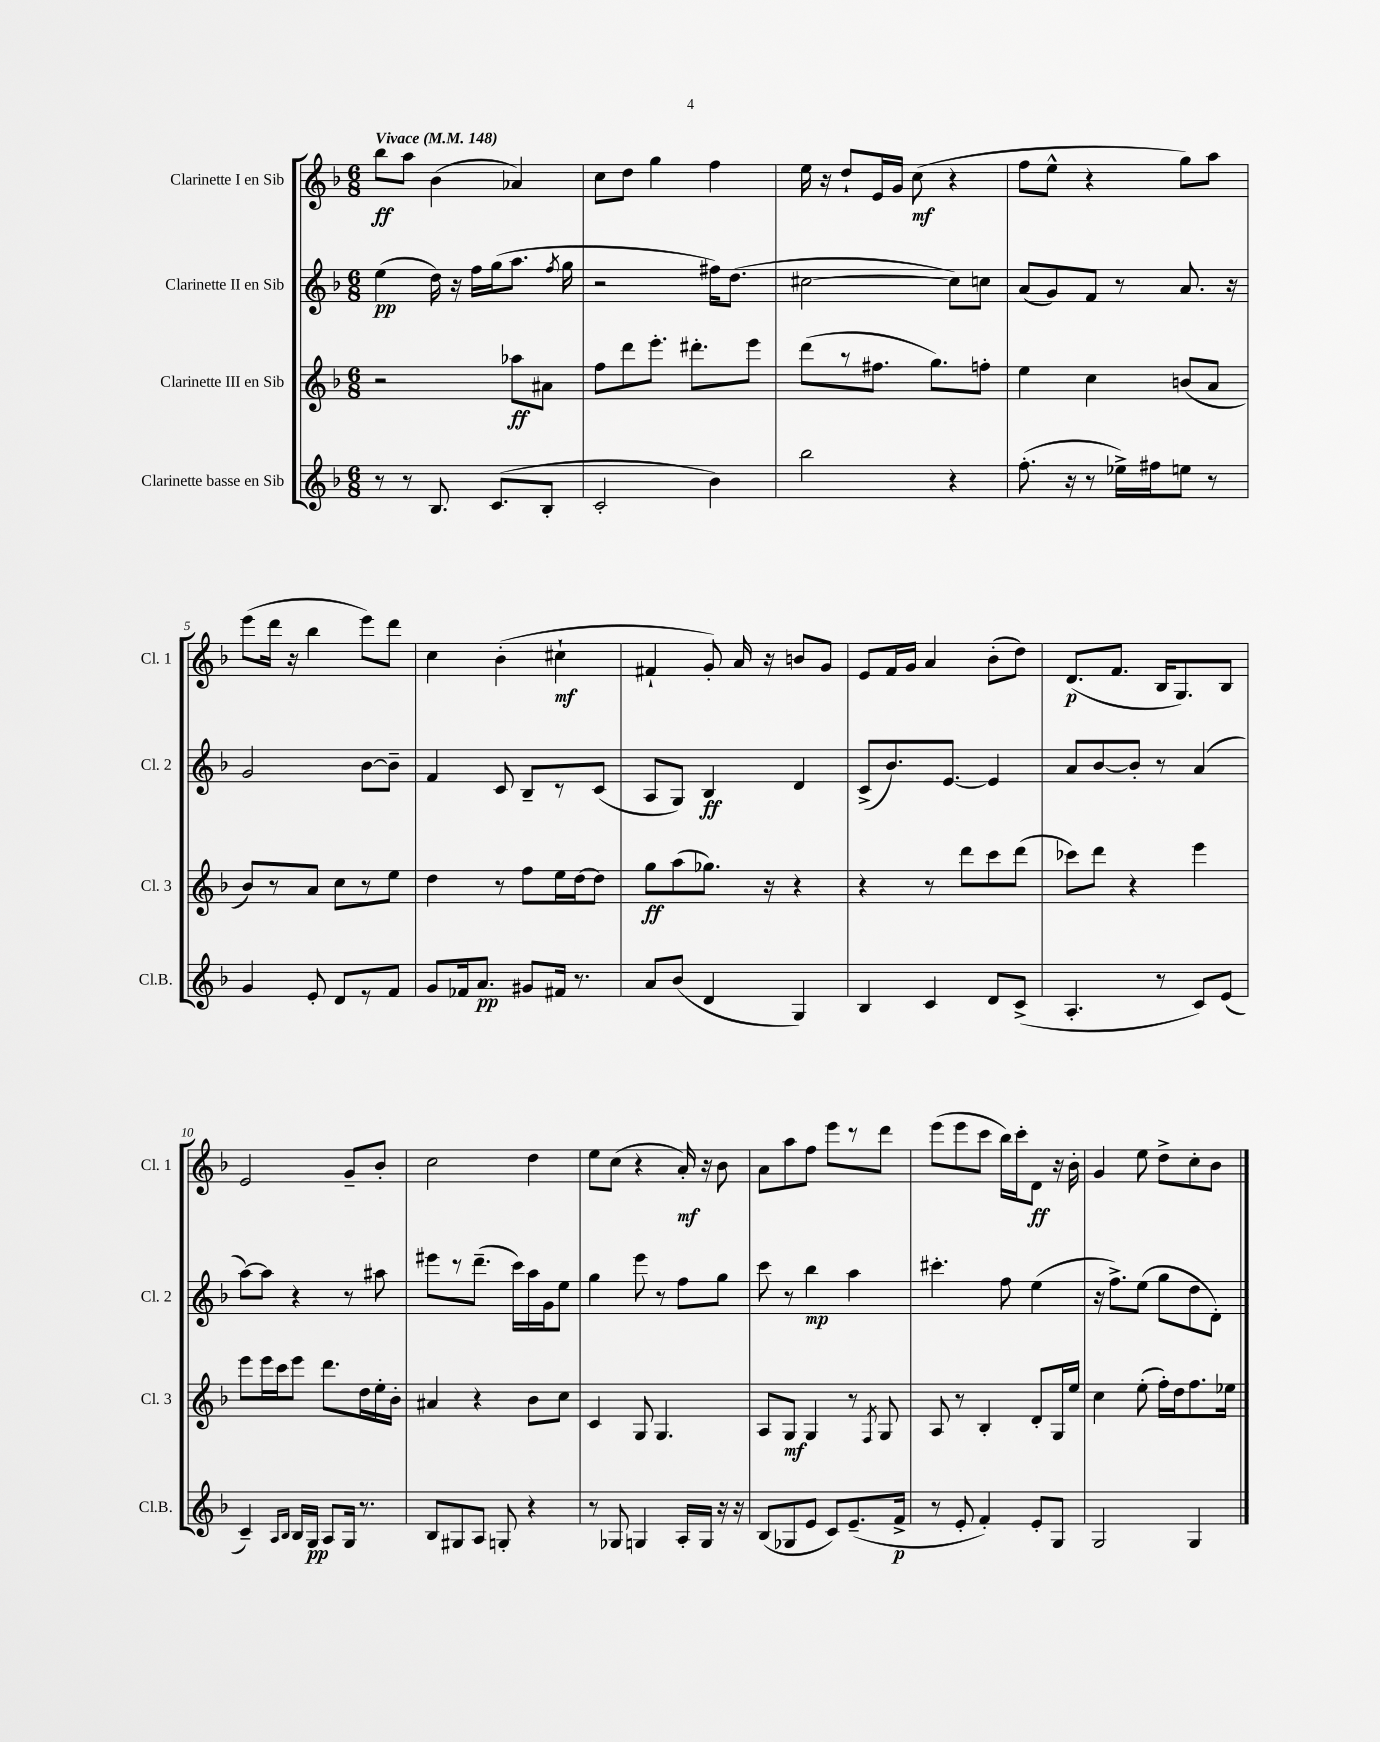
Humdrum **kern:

**kern	**dynam	**kern	**dynam	**kern	**dynam	**kern	**dynam
*part4	*part4	*part3	*part3	*part2	*part2	*part1	*part1
*staff4	*staff4	*staff3	*staff3	*staff2	*staff2	*staff1	*staff1
*I"Clarinette basse en Sib	*	*I"Clarinette III en Sib	*	*I"Clarinette II en Sib	*	*I"Clarinette I en Sib	*
*I'Cl.B.	*	*I'Cl. 3	*	*I'Cl. 2	*	*I'Cl. 1	*
*clefG2	*	*clefG2	*	*clefG2	*	*clefG2	*
*k[b-]	*	*k[b-]	*	*k[b-]	*	*k[b-]	*
*M6/8	*	*M6/8	*	*M6/8	*	*M6/8	*
*MM148	*	*MM148	*	*MM148	*	*MM148	*
=1	=1	=1	=1	=1	=1	=1	=1
!	!	!	!	!	!	!LO:TX:a:B:t=Vivace	!
8r	.	2r	.	(4ee\	pp	8bb-\L	ff
8r	.	.	.	.	.	8aa\J	.
8.B-/	.	.	.	16dd\)	.	(4b-\	.
.	.	.	.	16r	.	.	.
.	.	.	.	16ff\LL	.	.	.
(8.c/L	.	.	.	(16gg\J	.	.	.
.	.	8aa-X\L	ff	8.aa\J	.	4a-X/)	.
8B-'/J	.	8a#X\J	.	.	.	.	.
.	.	.	.	8qff/	.	.	.
.	.	.	.	16gg\	.	.	.
=2	=2	=2	=2	=2	=2	=2	=2
2c'/	.	8ff\L	.	2r	.	8cc\L	.
.	.	8ddd\	.	.	.	8dd\J	.
.	.	8.eee'\J	.	.	.	4gg\	.
.	.	8.ddd#X'\L	.	.	.	.	.
4b-\)	.	.	.	16ff#X\KL)	.	4ff\	.
.	.	.	.	(8.dd\J	.	.	.
.	.	8eee\J	.	.	.	.	.
=3	=3	=3	=3	=3	=3	=3	=3
2bb-\	.	(8ddd\L	.	[2cc#X\	.	16ee\	.
.	.	.	.	.	.	16r	.
.	.	8r	.	.	.	8dd`/L	.
.	.	8.ff#X\J	.	.	.	16e/L	.
.	.	.	.	.	.	16g/JJ	.
.	.	.	.	.	.	(8cc\	mf
.	.	8.gg\L)	.	.	.	.	.
4r	.	.	.	8cc#\L])	.	4r	.
.	.	8ffn'\J	.	8ccn\J	.	.	.
=4	=4	=4	=4	=4	=4	=4	=4
(8.ff'\	.	4ee\	.	(8a/L	.	8ff\L	.
.	.	.	.	8g/)	.	8ee^^\J	.
16r	.	.	.	.	.	.	.
8r	.	4cc\	.	8f/J	.	4r	.
16ee-X^\LL)	.	.	.	8r	.	.	.
16ff#X\J	.	.	.	.	.	.	.
8een\J	.	(8bn/L	.	8.a/	.	8gg\L)	.
8r	.	8a/J	.	.	.	8aa\J	.
.	.	.	.	16r	.	.	.
!!LO:LB:g=z
=5	=5	=5	=5	=5	=5	=5	=5
4g/	.	8b-/L)	.	2g/	.	(8eee\L	.
.	.	8r	.	.	.	16ddd\Jk	.
.	.	.	.	.	.	16r	.
8e'/	.	8a/J	.	.	.	4bb-\	.
8d/L	.	8cc\L	.	.	.	.	.
8r	.	8r	.	[8b-\L	.	8eee\L)	.
8f/J	.	8ee\J	.	8b-~\J]	.	8ddd\J	.
=6	=6	=6	=6	=6	=6	=6	=6
8g/L	.	4dd\	.	4f/	.	4cc\	.
16f-X/k	.	.	.	.	.	.	.
8.a/J	pp	.	.	.	.	.	.
.	.	8r	.	8c/	.	(4b-'\	.
8g#X/L	.	8ff\L	.	8B-~/L	.	.	.
16f#X/Jk	.	16ee\L	.	8r	.	4cc#X`\	mf
8.r	.	[16dd\J	.	.	.	.	.
.	.	8dd\J]	.	(8c/J	.	.	.
=7	=7	=7	=7	=7	=7	=7	=7
8a/L	.	8gg\L	ff	8A/L	.	4f#X`/	.
(8b-/J	.	(8aa\	.	8G/J)	.	.	.
4d/	.	8.gg-X\J)	.	4B-/	ff	8g'/)	.
.	.	.	.	.	.	16a/	.
.	.	16r	.	.	.	16r	.
4G/)	.	4r	.	4d/	.	8bn/L	.
.	.	.	.	.	.	8g/J	.
=8	=8	=8	=8	=8	=8	=8	=8
4B-/	.	4r	.	(8c^/L	.	8e/L	.
.	.	.	.	8.b-/)	.	16f/L	.
.	.	.	.	.	.	16g/JJ	.
4c/	.	8r	.	.	.	4a/	.
.	.	.	.	[8.e/J	.	.	.
.	.	8ddd\L	.	.	.	.	.
8d/L	.	8ccc\	.	4e/]	.	(8b-'\L	.
(8c^/J	.	(8ddd\J	.	.	.	8dd\J)	.
=9	=9	=9	=9	=9	=9	=9	=9
4.A'/	.	8ccc-X\L)	.	8a/L	.	(8.d/L	p
.	.	8ddd\J	.	[8b-/	.	.	.
.	.	.	.	.	.	8.f/J	.
.	.	4r	.	8b-'/J]	.	.	.
8r	.	.	.	8r	.	16B-/KL	.
.	.	.	.	.	.	8.G/)	.
8c/L)	.	4eee\	.	(4a/	.	.	.
(8e/J	.	.	.	.	.	8B-/J	.
!!LO:LB:g=z
=10	=10	=10	=10	=10	=10	=10	=10
4c~/)	.	8eee\L	.	[8aa\L)	.	2e/	.
.	.	16eee\L	.	8aa\J]	.	.	.
.	.	16ccc\J	.	.	.	.	.
16qqA/LL	.	.	.	.	.	.	.
16qqB-/JJ	.	.	.	.	.	.	.
16B-/LL	.	8eee\J	.	4r	.	.	.
16G/JJ	pp	.	.	.	.	.	.
8A/L	.	8.ddd\L	.	.	.	.	.
16G/Jk	.	.	.	8r	.	8g~/L	.
8.r	.	16dd\L	.	.	.	.	.
.	.	16ee'\	.	8aa#X\	.	8b-'/J	.
.	.	16b-'\JJ	.	.	.	.	.
=11	=11	=11	=11	=11	=11	=11	=11
8B-/L	.	4a#X/	.	8eee#X\L	.	2cc\	.
8G#X/	.	.	.	8r	.	.	.
8A/J	.	4r	.	(8.ddd~\J	.	.	.
8Gn'/	.	.	.	.	.	.	.
.	.	.	.	16ccc\LL)	.	.	.
4r	.	8b-\L	.	16aa\	.	4dd\	.
.	.	.	.	16g\J	.	.	.
.	.	8cc\J	.	8ee\J	.	.	.
=12	=12	=12	=12	=12	=12	=12	=12
8r	.	4c/	.	4gg\	.	8ee\L	.
8G-X/	.	.	.	.	.	(8cc\J	.
4Gn/	.	8G/	.	8eee\	.	4r	.
.	.	4.G/	.	8r	.	.	.
16A'/LL	.	.	.	8ff\L	.	16a'/)	mf
16G/JJ	.	.	.	.	.	16r	.
16r	.	.	.	8gg\J	.	8b-\	.
16r	.	.	.	.	.	.	.
=13	=13	=13	=13	=13	=13	=13	=13
(8B-/L	.	8A/L	.	8ccc\	.	8a\L	.
8G-X/	.	8G/J	mf	8r	.	8aa\	.
8e/J	.	4G/	.	4bb-\	mp	8ff\J	.
8c/L)	.	.	.	.	.	8eee\L	.
(8.e~/	.	8r	.	4aa\	.	8r	.
.	.	8qF/	.	.	.	.	.
.	.	8G/	.	.	.	8ddd\J	.
16f^/Jk	p	.	.	.	.	.	.
=14	=14	=14	=14	=14	=14	=14	=14
8r	.	8A/	.	4.ccc#X'\	.	(8eee\L	.
8e'/	.	8r	.	.	.	8eee\	.
4f'/)	.	4B-'/	.	.	.	8ccc\J	.
.	.	.	.	8ff\	.	16bb-\LL)	.
.	.	.	.	.	.	16ccc'\J	.
8e'/L	.	8d'/L	.	(4ee\	.	8d\J	ff
8G/J	.	16G/L	.	.	.	16r	.
.	.	16ee/JJ	.	.	.	16b-'\	.
=15	=15	=15	=15	=15	=15	=15	=15
2G/	.	4cc\	.	16r	.	4g/	.
.	.	.	.	8.ff^\L)	.	.	.
.	.	(8ee'\	.	(8ee\J	.	8ee\	.
.	.	16ff'\LL)	.	8gg\L	.	8dd^\L	.
.	.	16dd\J	.	.	.	.	.
4G/	.	8.ff\	.	8dd\	.	8cc'\	.
.	.	.	.	8d'\J)	.	8b-\J	.
.	.	16ee-X\Jk	.	.	.	.	.
==	==	==	==	==	==	==	==
*-	*-	*-	*-	*-	*-	*-	*-
